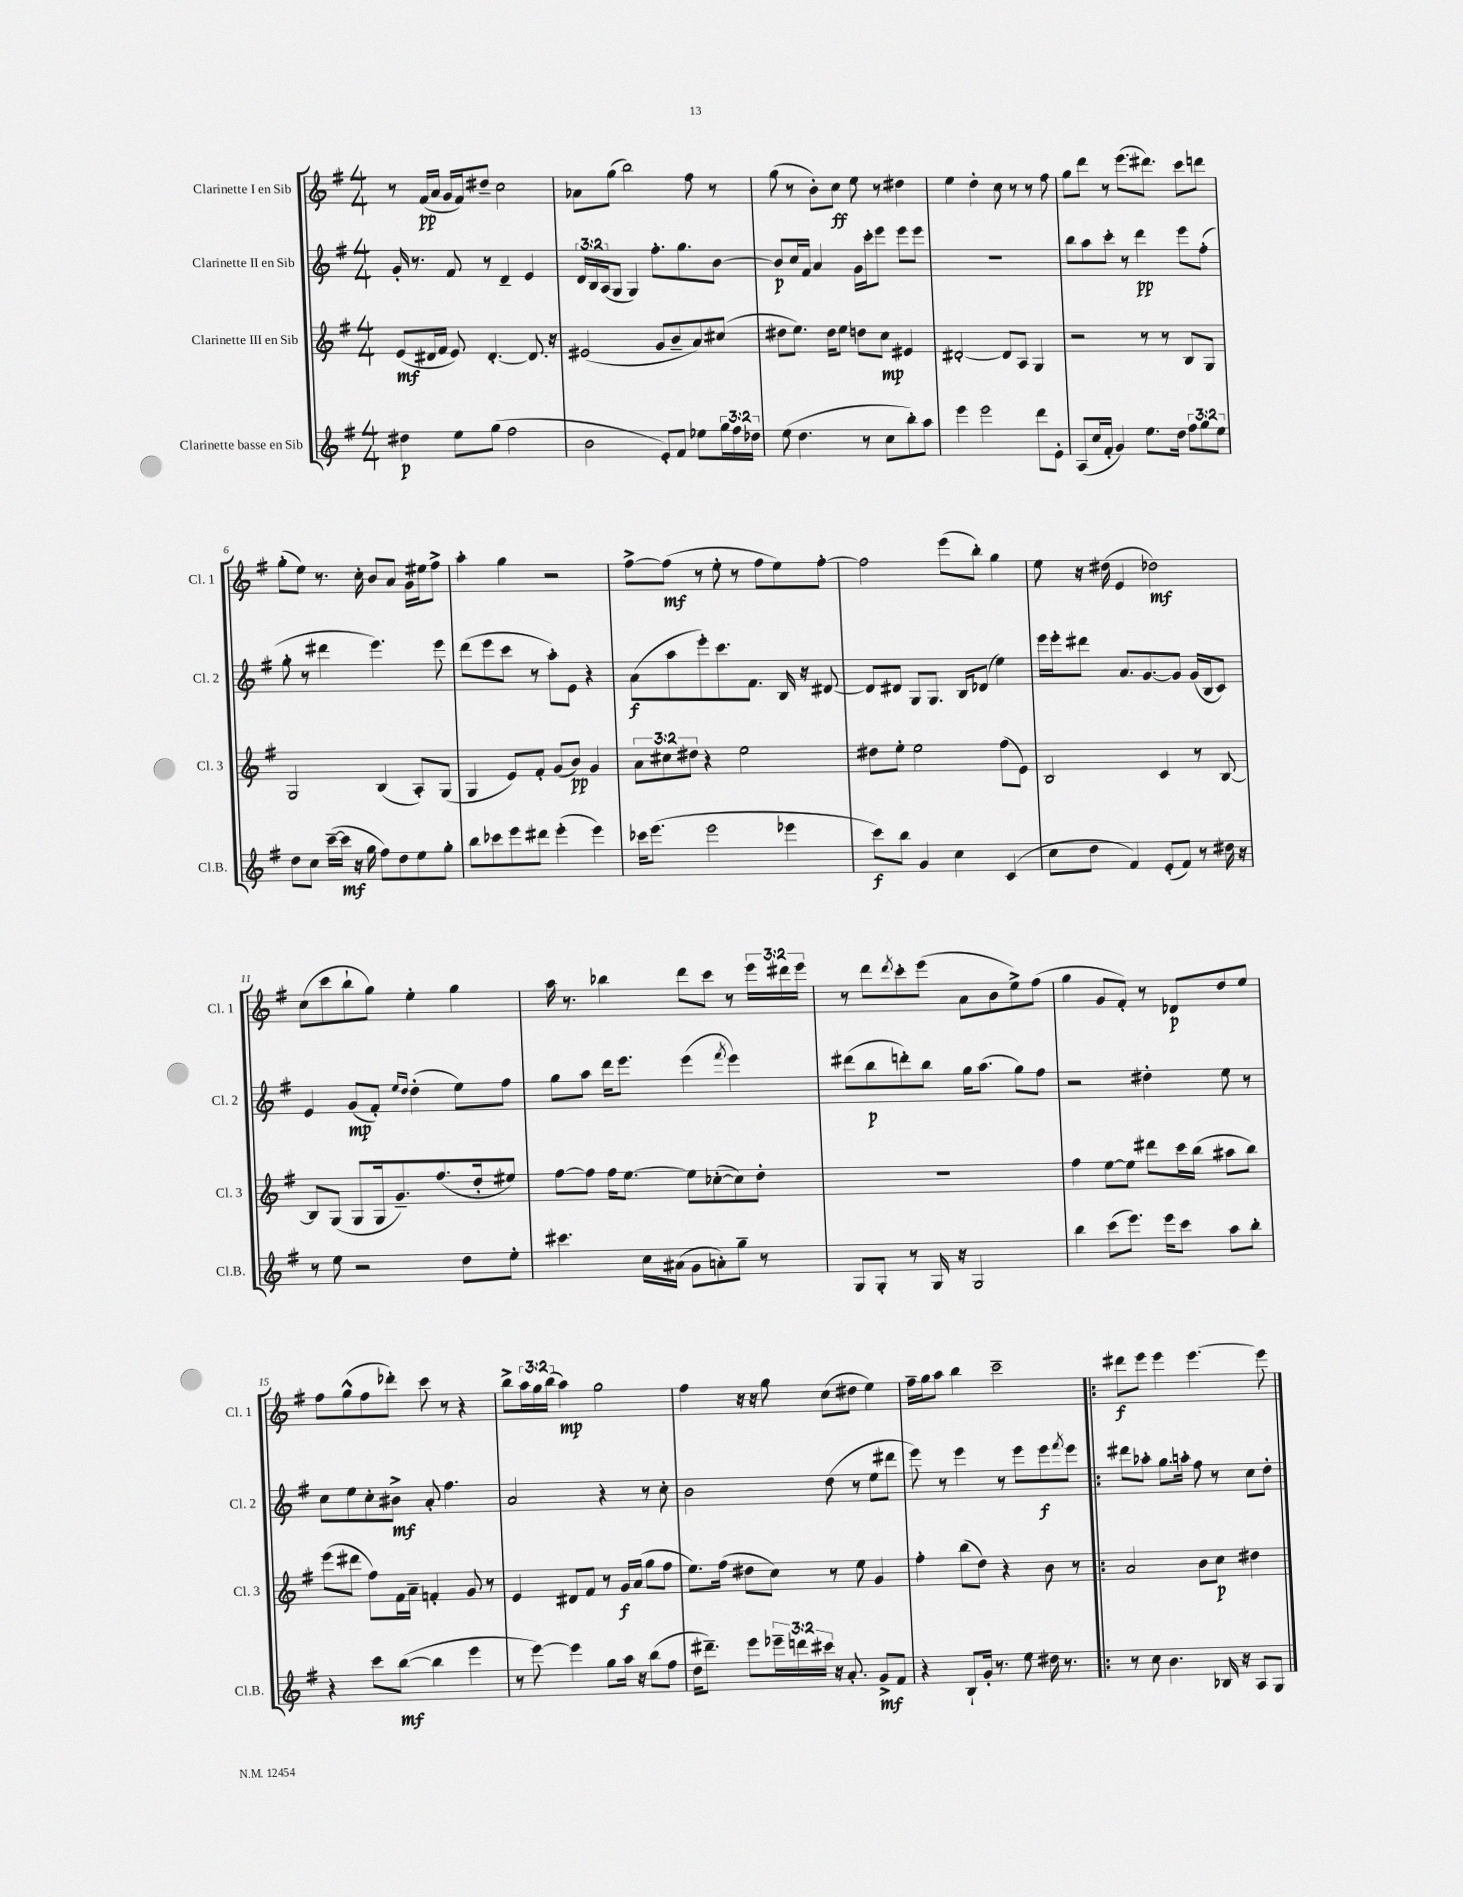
<<
\new StaffGroup <<
\new Staff = "s0" \with { instrumentName = "Clarinette I en Sib" shortInstrumentName = "Cl. 1" } {
    \clef treble \key g \major \numericTimeSignature \time 4/4 \override Staff.TupletNumber.text = #tuplet-number::calc-fraction-text
    r8 fis'16\pp( a'16 g'16 fis'16) dis''8-- c''2 |
    aes'8 g''8( b''2) fis''8 r8 |
    g''8( r8 b'8-.) c''8\ff e''8 r8 dis''4 |
    e''4 d''4-. c''8 r8 r8 fis''8 |
    g''8 d'''8 r8 e'''8.( dis'''8.) c'''8 d'''8 |
    g''8-.( e''8) r8. c''16-. b'8 a'8 g'16 eis''16 fis''8-> |
    a''4-. g''4 r2 |
    fis''8~-> fis''8\mf( r8 e''8-. r8 fis''8 e''8) fis''8~-. |
    fis''2 e'''8( b''8-.) g''4 |
    e''8 r16 dis''16( e'4 des''2\mf) |
    c''8( c'''8 b''8-! g''8) e''4-. g''4 |
    a''16 r8. bes''4 d'''8 c'''8 r8 \tuplet 3/2 { e'''16 dis'''16 e'''16 } |
    r8 d'''8 \acciaccatura { d'''8 } c'''8-. e'''8( a'8 b'8 e''8->) fis''8( |
    g''4 g'8 fis'8-.) r8 des'8\p d''8 e''8 |
    fis''8 g''8-^( fis''8 des'''8-.) c'''8 r8 r4 |
    b''8-> \tuplet 3/2 { a''16 g''16 b''16( } a''4\mp) g''2 |
    fis''4 r16 r16 g''8 c''8( dis''8 e''4) |
    fis''16-- g''16 a''8 b''4 c'''2-- |
    \bar ".|:" dis'''8\f e'''8 e'''4 e'''4.~ e'''8 \bar "|." |
}
\new Staff = "s1" \with { instrumentName = "Clarinette II en Sib" shortInstrumentName = "Cl. 2" } {
    \clef treble \key g \major \numericTimeSignature \time 4/4 \override Staff.TupletNumber.text = #tuplet-number::calc-fraction-text
    g'16-. r8. fis'8 r8 d'4-- e'4 |
    \tuplet 3/2 { d'16 b16 a16( } g8 g4) fis''8.-. g''8. b'8~ |
    b'8\p c''16 fis'16 a'4 g'16 c'''16-. e'''8 e'''8 e'''8 |
    R1 |
    b''8 a''8 c'''8-. r8 d'''4\pp e'''8 fis''8-.( |
    g''8-. r8 dis'''4 e'''4.) e'''8 |
    d'''8( e'''8 c'''8 r8 a''8-.) e'8 r4 |
    a'8\f( a''8 e'''8-.) c'''8. fis'8. b16 r16 dis'8~ |
    dis'8 dis'8 g8 g8. b16 des'8( e''4) |
    e'''16 e'''16-. dis'''8 a'8. g'8.~ g'8 g'16( b16 c'8) |
    e'4 g'8\mp( fis'8-.) \grace { e''16 d''16 } d''4-.( e''8) fis''8 |
    g''8 a''8 d'''16 e'''8. e'''4( \acciaccatura { fis'''8 } e'''4) |
    dis'''8( b''8\p d'''8-.) b''8 g''16 a''8.( g''8) fis''8 |
    r2 dis''4-. e''8 r8 |
    c''8 e''8 c''8-. bis'8->\mf a'8-. fis''4. |
    a'2 r4 r8 c''8-. |
    b'2 d''8( r8 e''8 dis'''8 |
    e'''8) r8 e'''4 r8 e'''8 e'''8\f \acciaccatura { fis'''8 } e'''8 |
    \bar ".|:" dis'''8 aes''8-. g''8. a''16-. fis''8 r8 c''8 d''8-. \bar "|." |
}
\new Staff = "s2" \with { instrumentName = "Clarinette III en Sib" shortInstrumentName = "Cl. 3" } {
    \clef treble \key g \major \numericTimeSignature \time 4/4 \override Staff.TupletNumber.text = #tuplet-number::calc-fraction-text
    e'8\mf( dis'16 fis'16 e'8) dis'4.~-. dis'8. r16 |
    eis'2( g'8 b'8-- a'8) cis''8( |
    dis''8 e''8.) dis''16 e''8 d''8 c''8\mp eis'4 |
    dis'2~-. dis'8 a8 g4 |
    r2 r8 r8 b8 g8 |
    g2 b4( a8-.) g8( |
    g4 e'8) fis'8-. g'8( b'8\pp) g'4 |
    \tuplet 3/2 { a'8 cis''8 dis''8 } r4 e''2 |
    dis''8 e''8-. e''2 fis''8( e'8) |
    b2 c'4 r8 b8~ |
    b8 g8( g8 g16 g'8.--) fis''8.( d''16-. eis''8) |
    fis''8~ fis''8 fis''16 e''8.~ e''8 ces''8~-.( ces''8) d''8-. |
    R1 |
    fis''4 e''8~ e''8 dis'''8 c'''16 b''16( ais''8 b''8) |
    e'''8( dis'''8 fis''8) fis'16 a'16-- f'4-. g'8 r8 |
    e'4 dis'8 fis'8 r8 g'16\f a'16( g''8 fis''8 |
    e''8.) fis''16( dis''8 c''8) r8 e''8 g'4 |
    fis''4-. b''8( d''8) r4 b'8 r8 |
    \bar ".|:" a'2 b'8 c''8\p dis''4 \bar "|." |
}
\new Staff = "s3" \with { instrumentName = "Clarinette basse en Sib" shortInstrumentName = "Cl.B." } {
    \clef treble \key g \major \numericTimeSignature \time 4/4 \override Staff.TupletNumber.text = #tuplet-number::calc-fraction-text
    dis''4\p e''8 g''8( fis''2 |
    b'2 e'8-.) fis'8 ees''8 \tuplet 3/2 { g''16 fis''16 des''16 } |
    e''8( d''4. r8 c''8 b''8-.) a''8 |
    e'''4 e'''2 d'''8 e'8-. |
    a8( c''16 fis'16-. g'4) e''8. d''16 \tuplet 3/2 { fis''8 g''8 e''8 } |
    d''8 c''8 c'''16~--( c'''16\mf r16 g''16 fis''8) d''8 e''8 g''8-. |
    b''8 ces'''8 e'''8 dis'''8 e'''4-.( e'''4) |
    ces'''16 e'''8.( e'''2 ees'''4 |
    c'''8\f) b''8 g'4 c''4 c'4( |
    c''8 d''8 fis'4) e'8-.( fis'8) r8 dis''16 r16 |
    r8 e''8 r2 d''8 e''8-. |
    cis'''4. c''16 ais'16( g'8 a'8-.) g''8-- r8 |
    g8 g8-. r8 g16 r16 g2 |
    b''4 c'''8( e'''8.) e'''16 c'''8 a''8 b''8-. |
    r4 c'''8 b''8~\mf( b''4 e'''4 |
    r8 e'''8~) e'''4 g''8 a''16 r16 b''8( fis''8 |
    d''16 dis'''8.--) e'''8 \tuplet 3/2 { ees'''16-- d'''16 cis'''16 } r16 a'8.-. g'8->\mf fis'8 |
    r4 b8-! g'16-. r8. e''8 dis''16 r8. |
    \bar ".|:" r8 c''8 b'4. bes16 r16 a8 g8 \bar "|." |
}
>>
>>
